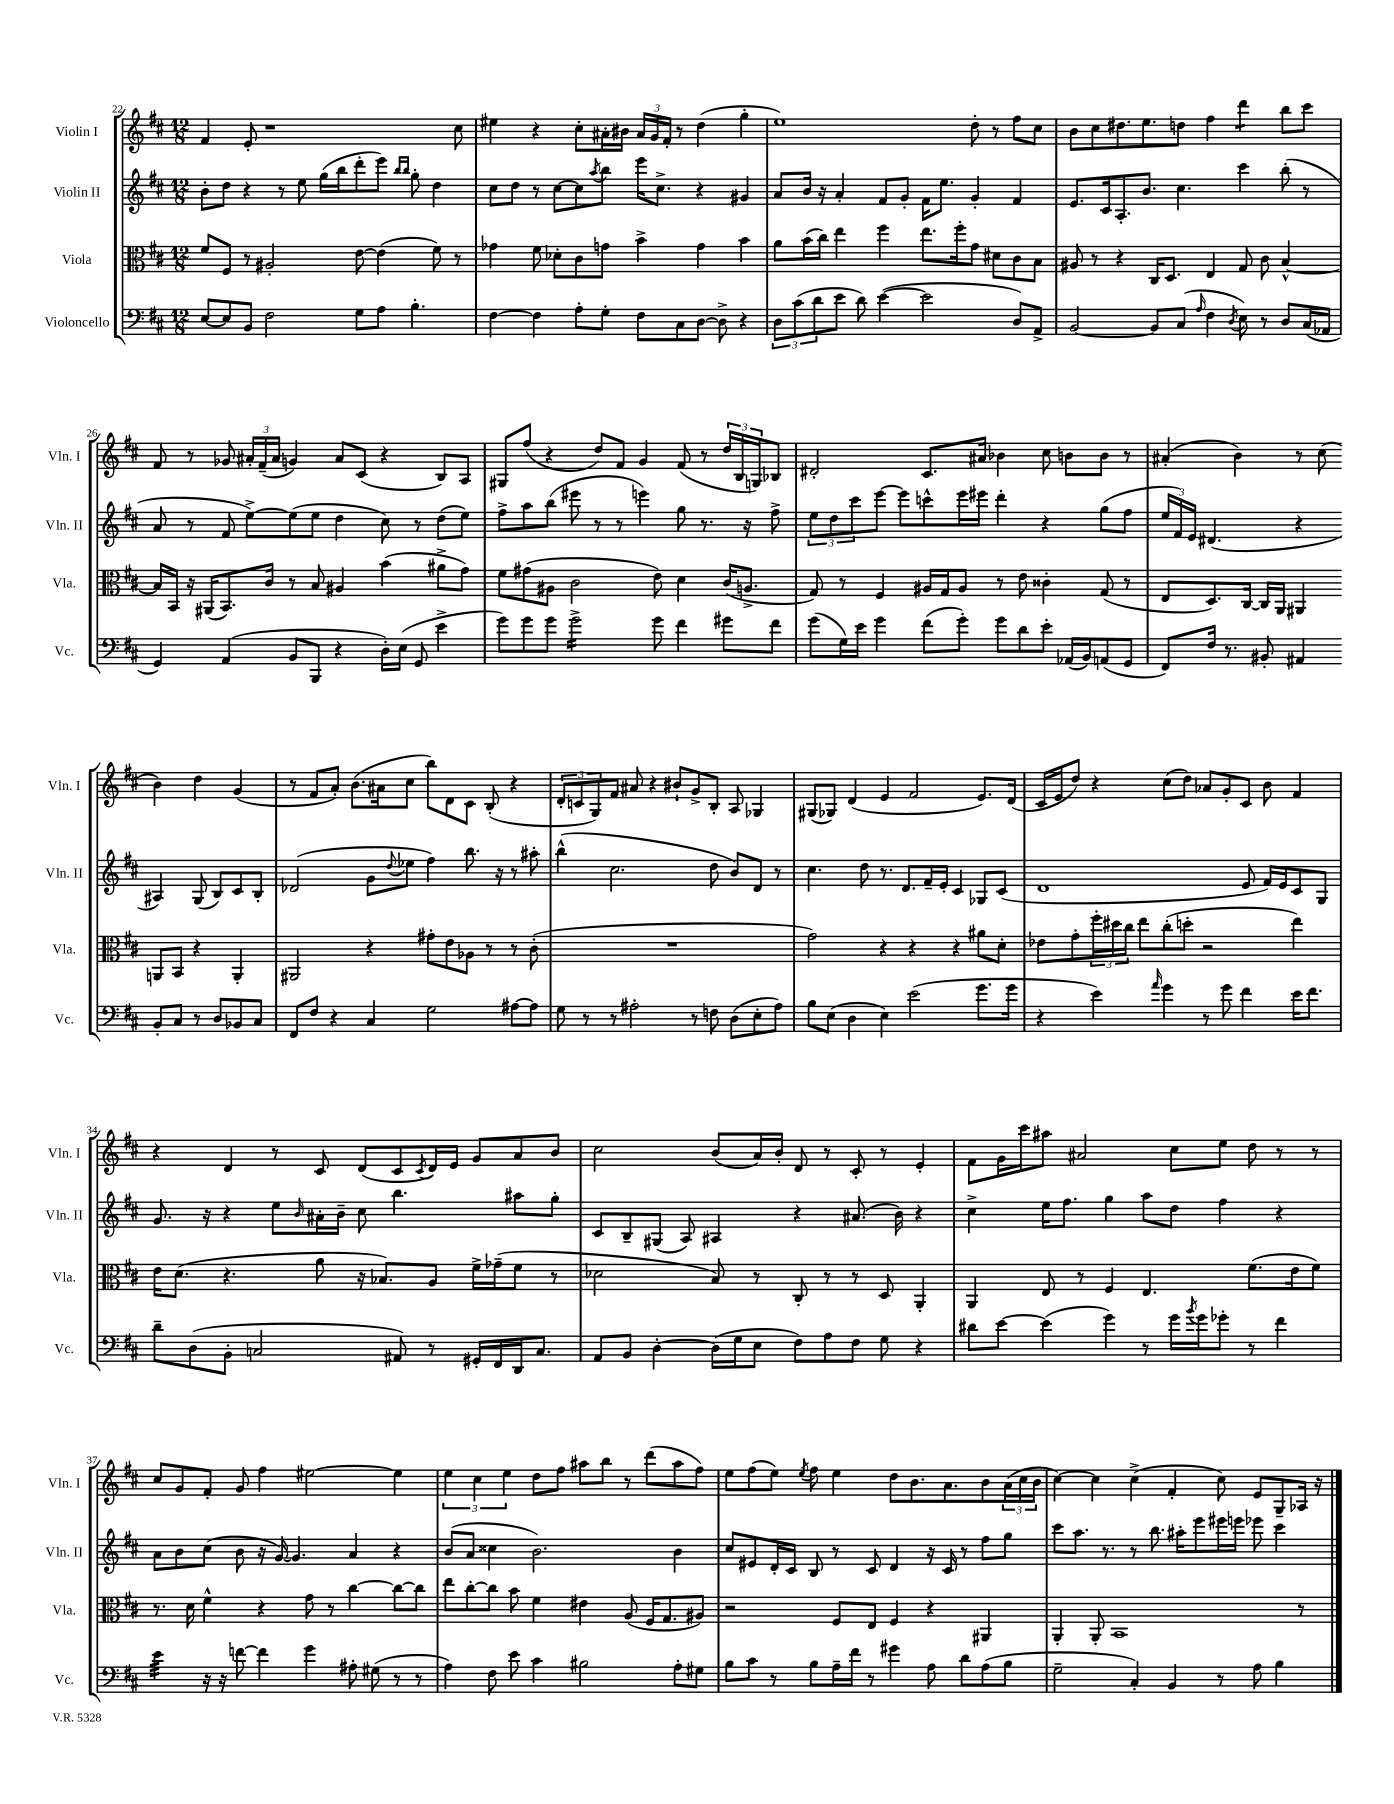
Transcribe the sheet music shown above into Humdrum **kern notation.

**kern	**kern	**kern	**kern
*staff4	*staff3	*staff2	*staff1
*clefF4	*clefC3	*clefG2	*clefG2
*k[f#c#]	*k[f#c#]	*k[f#c#]	*k[f#c#]
*M12/8	*M12/8	*M12/8	*M12/8
[8E/L	8f#/L	8b'\L	4f#/
8E/]	8F#/J	8dd\J	.
8BB/J	8r	4r	8e'/
2F#\	2A#'/	.	1r
.	.	8r	.
.	.	8ee\	.
.	.	(16gg\LL	.
.	.	16bb\J	.
8G\L	[8e\	8ddd'\	.
8A\J	(4e\]	8eee\J)	.
.	.	16qqbb/LL	.
.	.	16qqbb/JJ	.
4.B'\	.	8gg'\	.
.	8f#\)	4dd\	.
.	8r	.	8cc#\
=	=	=	=
[4F#\	4g-\	8cc#\L	4ee#\
.	.	8dd\J	.
4F#\]	8f#\	8r	4r
.	8d-'\L	[8cc#\L	.
8A'\L	8c#\	8cc#\]	8cc#'\L
.	.	8qaa/	.
8G'\J	8g\J	8bb\J	16a#'\L
.	.	.	16b#\JJ
8F#\L	4b^\	16eee\LK	24a#/LL
.	.	.	24g/
.	.	8.cc#^\J	.
.	.	.	24f#'/JJ
8C#\	.	.	8r
[8D\J	4g\	4r	(4dd\
8D^\]	.	.	.
4r	4b\	4g#/	4gg'\
=	=	=	=
12D\L	8a\L	8a/L	1ee)
(12c#\	.	.	.
.	(16b\L	16b/Jk	.
12d\	.	.	.
.	16cc#\JJ)	16r	.
8e\J	4ee\	4a'/	.
8d\)	.	.	.
([4e\	4ff#\	8f#/L	.
.	.	8g'/J	.
2e\]	8.ee\L	16f#\LK	.
.	.	8.ee\J	.
.	16ff#'\k	.	.
.	8g\J	4g'/	8dd'\
.	8d#\L	.	8r
8D/L)	8c#\	4f#/	8ff#\L
8AA^/J	8B\J	.	8cc#\J
=	=	=	=
[2BB/	8A#/	8.e/L	8b\L
.	8r	.	8cc#\
.	.	16c#/k	.
.	4r	8.A'/	8.dd#\
.	.	8.b/J	8.ee\
8BB/]L	16C#/LK	.	.
.	8.D/J	.	.
(8C#/J	.	4.cc#\	8dd\J
16qqA/	.	.	.
4F#\	4E/	.	4ff#\
8qD/	.	.	.
8E\)	8G/	4ccc#\	4ddd\
8r	8c#\	.	.
8D/L	[4B^^/	(8bb'\	8bb\L
(16C#/L	.	8r	8ccc#\J
16AA-/JJ	.	.	.
=	=	=	=
4GG/)	16B/]LL	8a/	8f#/
.	16BB/JJ	.	.
.	16r	8r	8r
.	(16AA#/LK	.	.
(4AA/	8.BB/)	8f#/	8g-/
.	.	[8ee^\L)	24a#'/LL
.	.	.	(24f#~/
.	16c#/Jk	.	.
.	.	.	24a#/JJ
8BB/L	8r	(8ee\]	4g/)
8BBB/J	8B/	8ee\J	.
4r	4A#/	4dd\	8a#/L
.	.	.	(8c#/J
16D'\LL)	(4b\	8cc#\)	4r
(16E\JJ	.	.	.
8GG/	.	8r	.
4e^\	8a#^\L	(8dd\L	8B/L)
.	8g\J)	8ee\J)	8A/J
=	=	=	=
8g\L)	8f#\L	8ff#^\L	8G#/L
8g\	(8g#\	8aa\	(8ff#/J
8g\J	8A#\J	(8bb\J	4r
2g^\	2c#\	8eee#\	.
.	.	8r	8dd/L)
.	.	8r	8f#/J
.	.	4eee\)	4g/
8g\	8e\)	.	.
4f#\	4d\	8gg\	(8f#/
.	.	8.r	8r
8g#\L	(16c#/LK	.	24dd/LL
.	.	.	24B/
.	8.A^/J	16r	.
.	.	.	24G/J)
8f#\J	.	8ff#^\	8B-/J
=	=	=	=
(8g\L	8G/)	12ee\L	2d#'/
.	.	12dd\	.
16G\L)	8r	.	.
.	.	12ccc#\	.
16e\JJ	.	.	.
4g\	4F#/	[8eee\J	.
.	.	8eee\]L	.
(8f#\L	16A#/LL	8ccc^^\	8.c#/L
.	16G/J	.	.
8g'\J)	8A#/J	16eee\L	.
.	.	16eee#\JJ	16a#/Jk
8g\L	8r	4ddd'\	4b-\
8d\	8e\	.	.
8e'\J	4c##'\	4r	8cc#\
(16AA-/LL	.	.	8b\L
16BB/J)	.	.	.
(8AA/	(8G/	(8gg\L	8b\J
8GG/J	8r	8ff#\J	8r
=	=	=	=
8FF#/L)	8E/L	24ee/LL	(4a#'/
.	.	24f#/)	.
.	.	24e/JJ	.
16F#/Jk	8.D/)	(4.d#/	.
8.r	.	.	.
.	.	.	4b\)
.	[16C#/Jk	.	.
8BB#'/	16C#/]LL	.	.
.	16AA/JJ	.	.
4AA#/	4AA#/	4r	8r
.	.	.	(8cc#\
8BB#'/L	8AA/L	4A#/)	4b\)
8C#/J	8BB/J	.	.
8r	4r	(8G/	4dd\
8D/L	.	8B/L)	.
8BB-/	4AA'/	8c#/	(4g/
8C#/J	.	8B'/J	.
=	=	=	=
8FF#/L	2AA#/	(2d-/	8r
8F#/J	.	.	8f#/L
4r	.	.	8a'/J)
.	.	.	(8.b\L
4C#/	4r	8g\L	.
.	.	.	16a#\k
.	.	8qqdd/	.
.	.	8ee-\J	8cc#\J
2G\	8g#'\L	4ff#\)	8bb\L)
.	8e\	.	8d\
.	8A-\J	8.bb\	8c#\J
.	8r	.	(8B'/
.	.	16r	.
[8A#\L	8r	8r	4r
8A#\]J	(8c#'\	8aa#'\	.
=	=	=	=
8G\	1.r	(4bb^^\	12d'/L
.	.	.	12c/
8r	.	.	.
.	.	.	12G/)
8r	.	2.cc#\	8f#/J
2A#'\	.	.	8a#/
.	.	.	4r
.	.	.	8b#`/L
8r	.	.	8g^/
8F\	.	8dd\	8B'/J
(8D\L	.	8b/L)	8A/
8E'\	.	8d/J	4G-/
8A#\J)	.	8r	.
=	=	=	=
8B\L	2g\)	4.cc#\	(8G#/L
(8E\J	.	.	8G-/J)
4D\	.	.	(4d/
.	.	8dd\	.
4E\)	4r	8.r	4e/
.	.	8.d/L	.
(2e\	4r	.	2f#/
.	.	16f#~/L	.
.	.	16e'/JJ	.
.	4r	4c#/	.
8.g\L	8a#\L	8G-/L	8.e/L)
.	8d'\J	(8c#/J	.
16g\Jk	.	.	(16d/Jk
=	=	=	=
4r	8e-\L	1d	16c#/LL
.	.	.	16e/J
.	8g'\	.	8dd/J)
4e\)	24ff#'\L	.	4r
.	24dd#\	.	.
.	24cc#\JJ	.	.
.	8ee\L	.	.
16qqa/	.	.	.
4g\	(8cc#'\	.	(8cc#\L
.	8dd'\J	.	8dd\J)
8r	2r	.	8a-/L
8g\	.	.	8g'/
4f#\	.	8e/	8c#/J
.	.	16f#/LL)	8b\
.	.	16e/J	.
16e\LK	4ee\)	8c#/	4f#/
8.f#\J	.	.	.
.	.	8G/J	.
=	=	=	=
8d~\L	16e\LK	8.g/	4r
.	(8.d\J	.	.
(8D\	.	.	.
.	.	16r	.
8BB'\J	4.r	4r	4d/
2C/	.	.	.
.	.	8ee\L	8r
.	.	16qqb/	.
.	8a\	16a#'\L	8c#/
.	.	16b~\JJ	.
.	16r	8cc#\	(8d/L
.	8.B-/L)	.	.
8AA#/)	.	4.bb\	8c#/
.	.	.	8qc#/
8r	8A/J	.	16d/L)
.	.	.	16e/JJ
16GG#'/LL	16f#^\LL	.	8g/L
16FF#/	(16g-~\J	.	.
16DD/J	8f#\J	8aa#\L	8a/
8.C/J	.	.	.
.	8r	8gg'\J	8b/J
=	=	=	=
8AA/L	2d-\	8c#/L	2cc#\
8BB/J	.	8B~/	.
[4D'\	.	(8G#/J	.
.	.	8A/)	.
(16D\]LL	8B/)	4A#/	(8b/L
16G\J	.	.	.
8E\J	8r	.	16a/L)
.	.	.	16b'/JJ
8F#\L)	8C#'/	4r	8d/
8A\	8r	.	8r
8F#\J	8r	(8.a#/	8c#'/
8G\	8D/	.	8r
.	.	16b\)	.
4r	4AA'/	4r	4e'/
=	=	=	=
8d#\L	4AA/	4cc#^\	8f#\L
[8e\J	.	.	16g\L
.	.	.	16ccc#\J
(4e\]	8E/	16ee\LK	8aa#\J
.	.	8.ff#\J	.
.	8r	.	2a#/
4g\)	4F#/	4gg\	.
8r	4.E/	8aa\L	.
16g\LL	.	8dd\J	8cc#\L
8qb/	.	.	.
16g\J	.	.	.
8g-'\J	.	4ff#\	8ee\J
8r	(8.f#\L	.	8dd\
4f#\	.	4r	8r
.	16e\k	.	.
.	8f#\J)	.	8r
=	=	=	=
4e\	8.r	8a\L	8cc#/L
.	.	8b\	8g/
.	16d\	.	.
16r	4f#^^\	(8cc#\J	8f#'/J
16r	.	.	.
[8f\	.	8b\	8g/
4f\]	4r	16r	4ff#\
.	.	[16g/)	.
.	.	4.g/]	.
4g\	8g\	.	[2ee#\
.	8r	.	.
8A#'\	[4cc#\	4a/	.
(8G#\	.	.	.
8r	8cc#\_L	4r	4ee#\]
8r	8cc#\]J	.	.
=	=	=	=
4A\)	8ee\L	(8b/L	6ee\
.	[8cc#'\	8a/J	.
.	.	.	6cc#\
8F#\	8cc#\]J	4cc##\	.
.	.	.	6ee\
8e\	8b\	.	.
4c#\	4f#\	2.b\)	8dd\L
.	.	.	8ff#\J
2B#\	4e#\	.	8aa#\L
.	.	.	8bb\J
.	(8A/	.	8r
.	16F#/LK	.	(8ddd\L
.	8.G/	.	.
8A'\L	.	4b\	8aa#\
8G#\J	8A#/J)	.	8ff#\J)
=	=	=	=
8B\L	2r	8cc#/L	8ee\L
8c#\J	.	8e#/	(8ff#\
8r	.	16d'/L	8ee\J)
.	.	16c#/JJ	.
.	.	.	8qee/
8B\L	.	8B/	8ff#\
16A~\L	8F#/L	8r	4ee\
16f#\JJ	.	.	.
8r	8E/J	8c#/	.
4g#\	4F#/	4d/	8dd\L
.	.	.	8.b\
8A\	4r	16r	.
.	.	16c#/	8.a\
8d\L	.	8r	.
(8A\	4AA#/	8ff#\L	8b\
8B\J	.	8gg\J	(24a\L
.	.	.	24cc#\
.	.	.	24b\JJ
=	=	=	=
2G~\	4AA'/	8ccc#\L	[4cc#\)
.	.	8.aa\J	.
.	8AA'/	.	4cc#\]
.	.	8.r	.
.	1BB	.	.
4C#'/)	.	8r	(4cc#^\
.	.	8.bb\	.
4BB/	.	.	4f#'/
.	.	16aa#'\LK	.
.	.	8eee\	.
8r	.	16eee#\L	8cc#\)
.	.	16eee\JJ	.
8A\	.	8eee-\	8e/L
4B\	.	4ccc#\	8G~/
.	8r	.	16A-/Jk
.	.	.	16r
==	==	==	==
*-	*-	*-	*-
